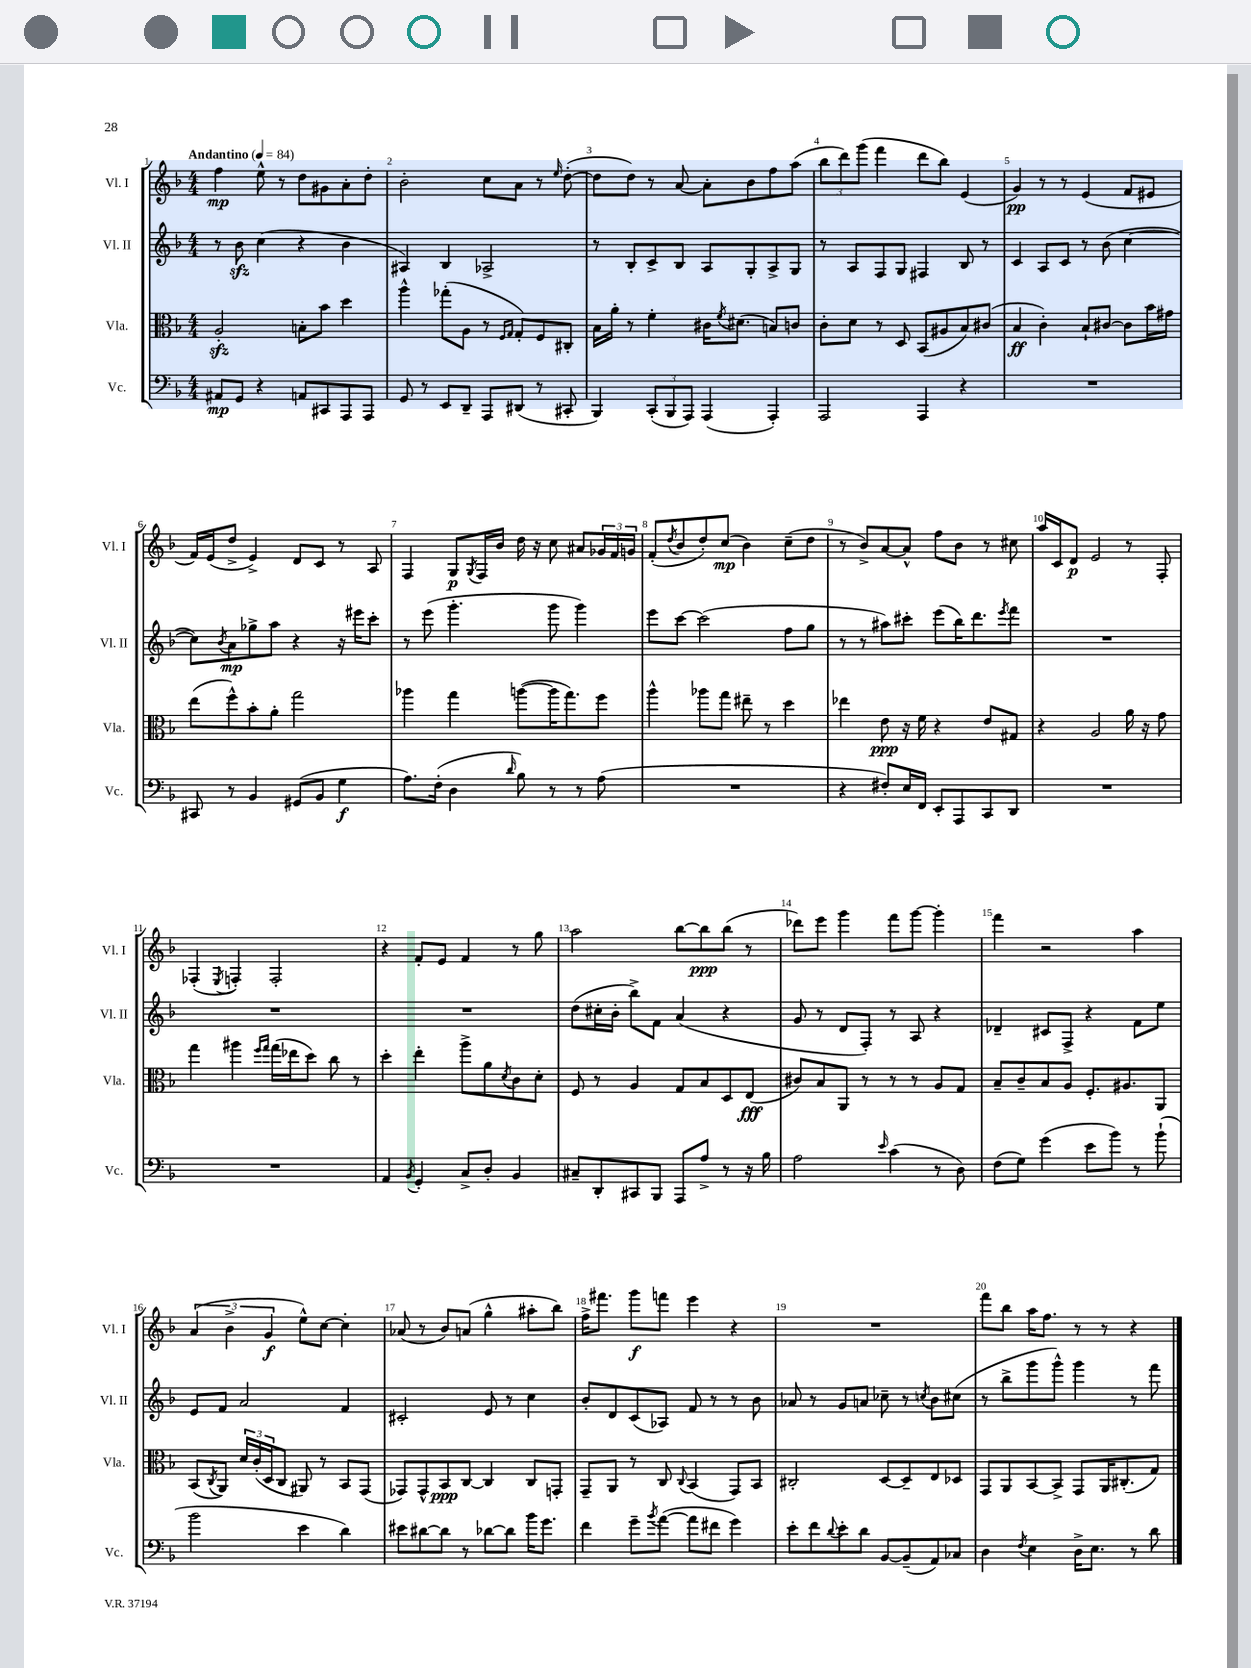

**kern	**dynam	**kern	**dynam	**kern	**dynam	**kern	**dynam
*part4	*part4	*part3	*part3	*part2	*part2	*part1	*part1
*staff4	*staff4	*staff3	*staff3	*staff2	*staff2	*staff1	*staff1
*I"Vc.	*	*I"Vla.	*	*I"Vl. II	*	*I"Vl. I	*
*I'Vc.	*	*I'Vla.	*	*I'Vl. II	*	*I'Vl. I	*
*clefF4	*	*clefC3	*	*clefG2	*	*clefG2	*
*k[b-]	*	*k[b-]	*	*k[b-]	*	*k[b-]	*
*M4/4	*	*M4/4	*	*M4/4	*	*M4/4	*
*MM84	*	*MM84	*	*MM84	*	*MM84	*
=1	=1	=1	=1	=1	=1	=1	=1
!	!	!	!	!	!	!LO:TX:a:B:t=Andantino	!
8AA#X/L	mp	2Azz'/	.	8r	.	4ff\	mp
8GG/J	.	.	.	8b-zz\	.	.	.
4r	.	.	.	(4cc\	.	8ee^^\	.
.	.	.	.	.	.	8r	.
8AAn/L	.	8Bn'\L	.	4r	.	8dd\L	.
8CC#X/	.	8b-\J	.	.	.	8g#X\	.
8AAA/	.	4dd\	.	4b-\	.	8a'\	.
8AAA/J	.	.	.	.	.	8dd'\J	.
=2	=2	=2	=2	=2	=2	=2	=2
8GG/	.	4aa^^\	.	4A#X/)	.	2b-'\	.
8r	.	.	.	.	.	.	.
8EE/L	.	(8gg-X'\L	.	4B-/	.	.	.
8DD~/J	.	8A\J	.	.	.	.	.
8AAA/L	.	8r	.	2A-X^/	.	8cc\L	.
.	.	16qqF/LL	.	.	.	.	.
.	.	16qqG/JJ	.	.	.	.	.
(8DD#X/J	.	8G'/L)	.	.	.	8a\J	.
8r	.	8F/	.	.	.	8r	.
.	.	.	.	.	.	16qqee/	.
8CC#X'/	.	8C#X'/J	.	.	.	([8dd'\	.
=3	=3	=3	=3	=3	=3	=3	=3
4BBB-/)	.	16B-\LL	.	8r	.	8dd\L]	.
.	.	16a'\JJ	.	.	.	.	.
.	.	8r	.	8B-'/L	.	8dd\J)	.
(12CC'/L	.	4f'\	.	8c^/	.	8r	.
12BBB-/	.	.	.	.	.	.	.
.	.	.	.	8B-/J	.	[8a/	.
12AAA/J)	.	.	.	.	.	.	.
(4AAA/	.	16c#X\KL	.	8A/L	.	8a'\L]	.
.	.	8qf/	.	.	.	.	.
.	.	(8.d#X\J	.	.	.	.	.
.	.	.	.	8G'/	.	8b-\	.
4AAA'/)	.	8Bn/L)	.	8A^/	.	8ff\	.
.	.	8cn/J	.	8G/J	.	(8aa\J	.
=4	=4	=4	=4	=4	=4	=4	=4
2AAA/	.	8c'\L	.	8r	.	12bb-\L	.
.	.	.	.	.	.	12ddd\)	.
.	.	8d\J	.	8A/L	.	.	.
.	.	.	.	.	.	(12ggg\J	.
.	.	8r	.	8F/	.	4fff\	.
.	.	8D/	.	8G/J	.	.	.
4AAA/	.	(8BB-/L	.	4F#X/	.	8ddd\L	.
.	.	8A#X/	.	.	.	8bb-\J)	.
4r	.	8B-/)	.	8B-/	.	(4e/	.
.	.	(8c#X/J	.	8r	.	.	.
=5	=5	=5	=5	=5	=5	=5	=5
1r	.	4B-/	ff	4c/	.	4g/)	pp
.	.	4c'\)	.	8A/L	.	8r	.
.	.	.	.	8c/J	.	8r	.
.	.	8B-`/L	.	8r	.	(4e/	.
.	.	[8c#X/J	.	(8b-\	.	.	.
.	.	8c#\L]	.	[4cc\	.	8f/L	.
.	.	16b-\L	.	.	.	8e#X/J	.
.	.	16g#X\JJ	.	.	.	.	.
!!LO:LB:g=z
=6	=6	=6	=6	=6	=6	=6	=6
8CC#X/	.	(8ee\L	.	8cc\L])	.	16f/LL)	.
.	.	.	.	.	.	(16e/J	.
.	.	.	.	8qb-/	.	.	.
8r	.	8ff^^\)	.	8a\	mp	8dd^/J	.
4BB-/	.	8b-'\	.	8gg-X^\	.	4e^/)	.
.	.	8a'\J	.	8aa\J	.	.	.
(8GG#X/L	.	2gg\	.	4r	.	8d/L	.
8BB-/J	.	.	.	.	.	8c/J	.
4G\	f	.	.	16r	.	8r	.
.	.	.	.	16eee#X\KL	.	.	.
.	.	.	.	8ccc'\J	.	8A/	.
=7	=7	=7	=7	=7	=7	=7	=7
8.A\L)	.	4aa-X\	.	8r	.	4F/	.
.	.	.	.	(8eee\	.	.	.
(16F'\Jk	.	.	.	.	.	.	.
4D\	.	4gg\	.	4.ggg'\	.	8G/L	p
.	.	.	.	.	.	8qG/	.
.	.	.	.	.	.	16F/L	.
.	.	.	.	.	.	16b-/JJ	.
16qqd/	.	.	.	.	.	.	.
8B-\)	.	([8aan\L	.	.	.	16dd\	.
.	.	.	.	.	.	16r	.
8r	.	16aa\K]	.	8ggg\	.	8cc\	.
.	.	8.gg\)	.	.	.	.	.
8r	.	.	.	4ggg\)	.	8a#X/L	.
(8A\	.	8ff\J	.	.	.	24g-X/L	.
.	.	.	.	.	.	24f/	.
.	.	.	.	.	.	24gn/JJ	.
=8	=8	=8	=8	=8	=8	=8	=8
1r	.	4aa^^\	.	8eee\L	.	(8f'/L	.
.	.	.	.	.	.	8qdd/	.
.	.	.	.	[8ccc\J	.	8b-/	.
.	.	8aa-X\L	.	(2ccc\]	.	8dd'/)	.
.	.	8gg\J	.	.	.	(8cc/J	mp
.	.	8ee#X~\	.	.	.	4b-\)	.
.	.	8r	.	.	.	.	.
.	.	4dd\	.	8ff\L	.	(8cc~\L	.
.	.	.	.	8gg\J	.	8dd\J	.
=9	=9	=9	=9	=9	=9	=9	=9
4r	.	4ee-X\	.	8r	.	8r	.
.	.	.	.	8r	.	8b-^/L)	.
8F#X'/L)	.	8e\	ppp	8aa#X\L)	.	[8a/	.
16E/L	.	16r	.	8ccc#X'\J	.	8a^^/J]	.
16FF/JJ	.	16f\	.	.	.	.	.
8EE'/L	.	4r	.	(8eee\L	.	8ff\L	.
8AAA/	.	.	.	16bb-\K)	.	8b-\J	.
.	.	.	.	8.ddd\	.	.	.
8CC/	.	8e/L	.	.	.	8r	.
.	.	.	.	8qeee/	.	.	.
8DD/J	.	8G#X/J	.	8fff\J	.	8cc#X\	.
=10	=10	=10	=10	=10	=10	=10	=10
1r	.	4r	.	1r	.	16aa/LL	.
.	.	.	.	.	.	16c/J	.
.	.	.	.	.	.	8d/J	p
.	.	2A/	.	.	.	2e/	.
.	.	16a\	.	.	.	8r	.
.	.	16r	.	.	.	.	.
.	.	8g\	.	.	.	8F'/	.
!!LO:LB:g=z
=11	=11	=11	=11	=11	=11	=11	=11
1r	.	4gg\	.	1r	.	(4F-X'/	.
.	.	.	.	.	.	8qE/	.
.	.	4aa#X\	.	.	.	4Fn'/)	.
.	.	16qqff/LL	.	.	.	.	.
.	.	16qqgg/JJ	.	.	.	.	.
.	.	(16gg\LL	.	.	.	2F'/	.
.	.	16ee-X\J	.	.	.	.	.
.	.	8dd\J)	.	.	.	.	.
.	.	8cc\	.	.	.	.	.
.	.	8r	.	.	.	.	.
=12	=12	=12	=12	=12	=12	=12	=12
4AA/	.	4dd'\	.	1r	.	4r	.
8qBB-/	.	.	.	.	.	.	.
4GG'/	.	4ee'\	.	.	.	8f'/L	.
.	.	.	.	.	.	8e/J	.
8C^/L	.	8aa^\L	.	.	.	4f/	.
8D'/J	.	8a\	.	.	.	.	.
.	.	8qd/	.	.	.	.	.
4BB-/	.	8c\	.	.	.	8r	.
.	.	8d'\J	.	.	.	8gg\	.
=13	=13	=13	=13	=13	=13	=13	=13
8C#X~/L	.	8F/	.	(8dd\L	.	2aa\	.
8DD'/	.	8r	.	16cc#X'\L	.	.	.
.	.	.	.	16b-'\JJ	.	.	.
8CC#X/	.	4A/	.	8bb-^\L)	.	.	.
8BBB-/J	.	.	.	8f\J	.	.	.
8AAA/L	.	8G/L	.	(4a/	.	[8bb-\L	.
8A^/J	.	8B-/	.	.	.	8bb-\]	ppp
8r	.	8D/	.	4r	.	(8bb-\J	.
16r	.	(8E/J	fff	.	.	8r	.
16B-\	.	.	.	.	.	.	.
=14	=14	=14	=14	=14	=14	=14	=14
2A\	.	8c#X/L)	.	8g/	.	8ddd-X\L)	.
.	.	8B-/	.	8r	.	8eee\J	.
.	.	8AA/J	.	8d/L	.	4ggg\	.
.	.	8r	.	8F'/J)	.	.	.
16qqe/	.	.	.	.	.	.	.
(4c\	.	8r	.	8r	.	8fff\L	.
.	.	8r	.	8A/	.	[8ggg\J	.
8r	.	8A/L	.	4r	.	4ggg'\]	.
8D\)	.	8G/J	.	.	.	.	.
=15	=15	=15	=15	=15	=15	=15	=15
(8F\L	.	8B-~/L	.	4d-X~/	.	4fff\	.
8G\J)	.	8c~/	.	.	.	.	.
(4g\	.	8B-/	.	8c#X/L	.	2r	.
.	.	8A/J	.	8F^/J	.	.	.
8e\L	.	8.F'/L	.	4r	.	.	.
8b-\J)	.	.	.	.	.	.	.
.	.	8.A#X/	.	.	.	.	.
8r	.	.	.	8f\L	.	4aa\	.
(8b-`\	.	8AA/J	.	8ee\J	.	.	.
!!LO:LB:g=z
=16	=16	=16	=16	=16	=16	=16	=16
2b-\	.	(8BB-/L	.	8e/L	.	(6a/	.
.	.	8qC/	.	.	.	.	.
.	.	8AA/J)	.	8f/J	.	.	.
.	.	.	.	.	.	6b-^\	.
.	.	24d/LL	.	2a/	.	.	.
.	.	(24c'/	.	.	.	.	.
.	.	24D/J	.	.	.	6g/	f
.	.	8C/J	.	.	.	.	.
4e\	.	8AA#X/)	.	.	.	8ee^^\L)	.
.	.	8r	.	.	.	[8cc\J	.
4d\)	.	8BB-/L	.	4f/	.	4cc'\]	.
.	.	(8GG/J	.	.	.	.	.
=17	=17	=17	=17	=17	=17	=17	=17
8e#X\L	.	8GG-X/L)	.	2c#X'/	.	(8a-X/	.
[8d#X\	.	8GG-^^/	.	.	.	8r	.
8d#\J]	.	8BB-/	ppp	.	.	8b-/L)	.
8r	.	[8C/J	.	.	.	(8an/J	.
[8d-X\L	.	4C/]	.	8e/	.	4gg^^\	.
8d-\J]	.	.	.	8r	.	.	.
16b-\KL	.	8C/L	.	4cc\	.	8aa#X'\L	.
8.g\J	.	.	.	.	.	.	.
.	.	8GGn'/J	.	.	.	8bb-\J)	.
=18	=18	=18	=18	=18	=18	=18	=18
4f\	.	8GG~/L	.	8b-'/L	.	16ff^\KL	.
.	.	.	.	.	.	8.fff#X\J	.
.	.	8AA/J	.	8d/	.	.	.
8g~\L	.	8r	.	(8c/	.	8ggg\L	f
8qb-/	.	.	.	.	.	.	.
([8a\J	.	8C/	.	8A-X/J)	.	8fffn\J	.
.	.	8qqC/	.	.	.	.	.
8a\L]	.	(4BB-/	.	8f/	.	4eee\	.
8f#X\J	.	.	.	8r	.	.	.
4g\)	.	8GG/L)	.	8r	.	4r	.
.	.	8BB-/J	.	8b-\	.	.	.
=19	=19	=19	=19	=19	=19	=19	=19
8e'\L	.	2C#X'/	.	8a-X/	.	1r	.
8f\	.	.	.	8r	.	.	.
8qqd/	.	.	.	.	.	.	.
8e'\	.	.	.	8g/L	.	.	.
8d\J	.	.	.	8an/J	.	.	.
[8BB-/L	.	[8D/L	.	8cc-X~\	.	.	.
(8BB-~/]	.	8D~/]	.	8r	.	.	.
.	.	.	.	8qccn/	.	.	.
8AA/)	.	8E/	.	8b-\L	.	.	.
8C-X/J	.	8D-X/J	.	(8cc#X\J	.	.	.
=20	=20	=20	=20	=20	=20	=20	=20
4D\	.	8GG/L	.	8r	.	8fff\L	.
.	.	8AA/	.	8bb-^\L	.	8bb-\J	.
8qF/	.	.	.	.	.	.	.
4E\	.	[8BB-/	.	8ggg\	.	16aa\KL	.
.	.	.	.	.	.	8.ff\J	.
.	.	8BB-^/J]	.	8ggg^^\J)	.	.	.
16D^\KL	.	8GG/L	.	4ggg\	.	8r	.
8.E\J	.	.	.	.	.	.	.
.	.	16AA/K	.	.	.	8r	.
.	.	(8.C#X'/	.	.	.	.	.
8r	.	.	.	8r	.	4r	.
8d\	.	8G/J)	.	8fff\	.	.	.
==	==	==	==	==	==	==	==
*-	*-	*-	*-	*-	*-	*-	*-
